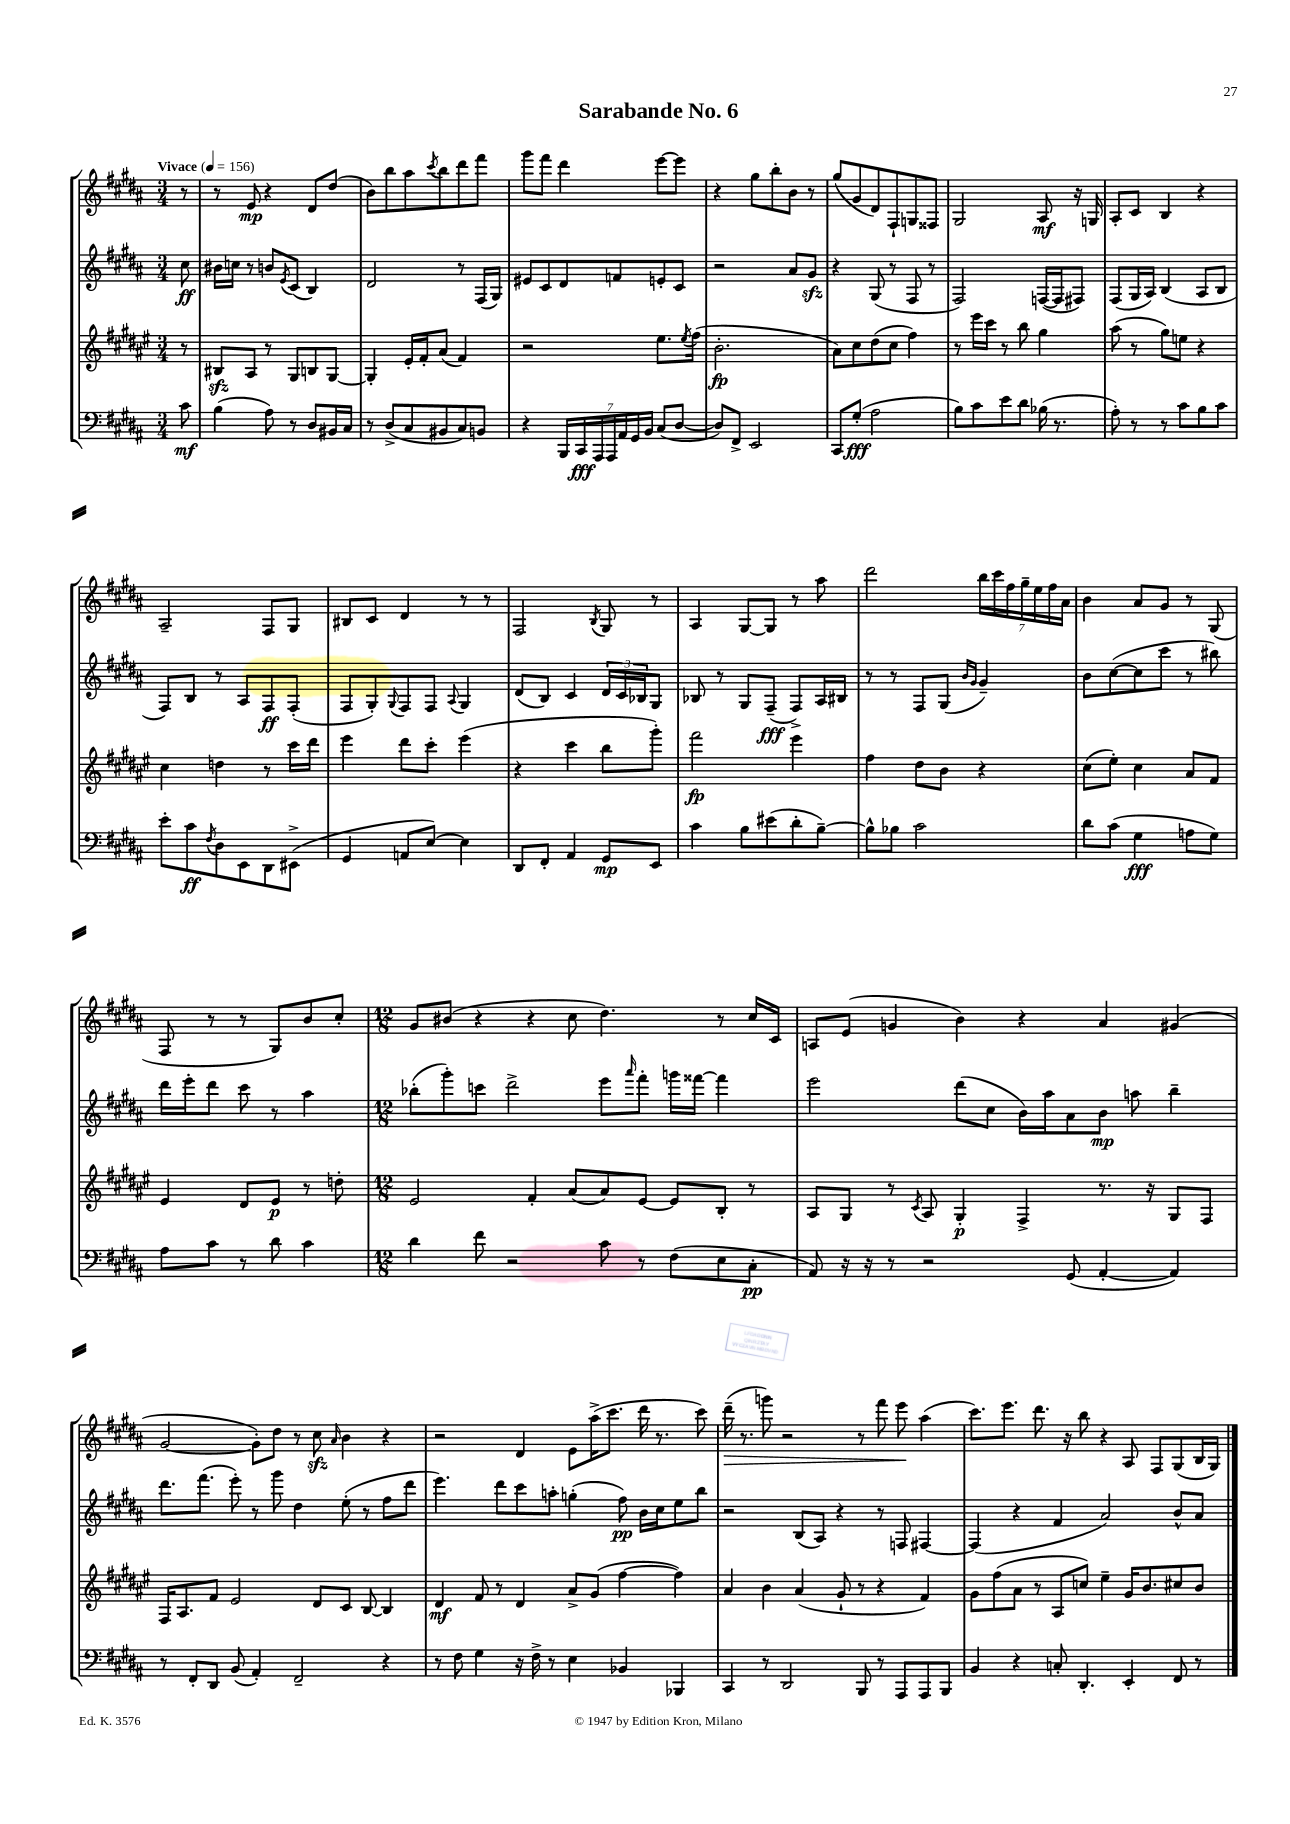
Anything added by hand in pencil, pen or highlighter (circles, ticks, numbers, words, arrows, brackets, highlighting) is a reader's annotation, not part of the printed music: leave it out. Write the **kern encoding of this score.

**kern	**kern	**kern	**kern
*staff4	*staff3	*staff2	*staff1
*clefF4	*clefG2	*clefG2	*clefG2
*k[f#c#g#d#a#]	*k[f#c#g#d#a#e#]	*k[f#c#g#d#a#]	*k[f#c#g#d#a#]
*M3/4	*M3/4	*M3/4	*M3/4
*MM156	*MM156	*MM156	*MM156
8c#	8r	8cc#	8r
=	=	=	=
(4B	8B#	16b#	8r
.	.	16cc	.
.	8A#	8r	8e
8A#)	8r	8b	4r
.	.	8qe	.
8r	8G#	(8c#	.
8D#	8B	4B)	8d#
16BB#	[8G#	.	(8dd#
16C#	.	.	.
=	=	=	=
8r	4G#']	2d#	8b)
(8D#^	.	.	8bb
8C#	16e#'	.	8aa#
.	16f#'	.	.
.	.	.	8qccc#
8BB#	(8a#	.	8bb
8C#)	4f#)	8r	8ddd#
8BB	.	(16F#	8fff#
.	.	16G#)	.
=	=	=	=
4r	2r	8e#	8ggg#
.	.	8c#	8fff#
28BBB	.	8d#	4ddd#
28CC#	.	.	.
28AAA#	.	.	.
28AAA#	.	.	.
.	.	8f	.
28AA#	.	.	.
28GG#	.	.	.
28BB	.	.	.
(8C#	8.ee#	8e'	[8eee
[8D#	.	8c#	8eee]
.	8qee#	.	.
.	(16ff#	.	.
=	=	=	=
8D#])	2.b'	2r	4r
8FF#^	.	.	.
2EE	.	.	8gg#
.	.	.	8bb'
.	.	8a#	8b
.	.	8g#	8r
=	=	=	=
8CC#	8a#)	4r	(8gg#
(8G#'	8cc#	.	8g#
2A#	(8dd#	(8G#	8d#)
.	8cc#	8r	8F#`
.	4ff#)	8F#	8G
.	.	8r	8F##
=	=	=	=
8B)	8r	2F#)	2G#
8c#	16eee#	.	.
.	16ccc#	.	.
8e	8r	.	.
8d#	8bb	.	.
(16B-	4gg#	([16F	8A#
8.r	.	16F]	.
.	.	8F#)	16r
.	.	.	16G
=	=	=	=
8A#')	(8aa#	(8F#	8A#'
8r	8r	16G#	8c#
.	.	16A#)	.
8r	8gg#)	(4B	4B
8c#	8ee	.	.
8B	4r	8A#	4r
8c#	.	8B	.
=	=	=	=
8e'	4cc#	8F#)	2A#~
8c#	.	8B	.
8qF#	.	.	.
8D#	4dd	8r	.
8EE	.	8A#	.
8DD#	8r	8F#	8F#
(8EE#^	16ccc#	(8F#'	8G#
.	16ddd#	.	.
=	=	=	=
4GG#	4eee#	8F#	8B#
.	.	8G#')	8c#
.	.	8qqG#	.
8AA	8ddd#	8F#	4d#
[8E)	8ccc#'	8F#	.
.	.	8qqA#	.
4E]	(4eee#	4G#	8r
.	.	.	8r
=	=	=	=
8DD#	4r	(8d#	2F#
8FF#'	.	8B)	.
4AA#	4ccc#	4c#	.
.	.	.	8qB
8GG#	8bb	24d#	8G#
.	.	24c#	.
.	.	24B-	.
8EE	8ggg#')	8G#	8r
=	=	=	=
4c#	2fff#	8B-	4A#
.	.	8r	.
8B	.	8G#	[8G#
(8e#	.	(8F#~	8G#]
8d#'	4eee#	8F#^)	8r
[8B~)	.	16A#	8aa#
.	.	16B#	.
=	=	=	=
8B^^]	4ff#	8r	2ddd#
8B-	.	8r	.
2c#	8dd#	8F#	.
.	8b	(8G#	.
.	.	16qqb	.
.	.	16qqg#	.
.	4r	4g#~)	28bb
.	.	.	28ccc#
.	.	.	28ff#
.	.	.	28gg#~
.	.	.	28ee
.	.	.	28ff#
.	.	.	28a#
=	=	=	=
8d#	(8cc#	8b	4b
(8c#	8ee#')	([8cc#	.
4G#	4cc#	8cc#]	8a#
.	.	8ccc#	8g#
8A	8a#	8r	8r
8G#)	8f#	8bb#)	(8G#
=	=	=	=
8A#	4e#	16ddd#	8F#
.	.	16eee'	.
8c#	.	8ddd#	8r
8r	8d#	8ccc#	8r
8d#	8e#	8r	8G#)
4c#	8r	4aa#	8b
.	8dd'	.	8cc#'
=	=	=	=
*M12/8	*M12/8	*M12/8	*M12/8
4d#	2e#	(8bb-'	8g#
.	.	8ggg#')	(8b#
8f#	.	8ccc	4r
2r	.	2ddd#^	.
.	4f#'	.	4r
.	(8a#	.	8cc#
8c#	8a#)	8eee	4.dd#)
.	.	16qqaaa#	.
8r	[8e#	8fff#'	.
(8F#	8e#]	16ggg	.
.	.	[16fff##	.
8E	8B'	4fff##]	8r
8C#'	8r	.	16cc#
.	.	.	16c#
=	=	=	=
8AA#)	8A#	2eee	8A
16r	8G#	.	(8e
16r	.	.	.
8r	8r	.	4g
.	8qc#	.	.
2r	8A#	.	.
.	4G#'	(8ddd#	4b)
.	.	8cc#	.
.	4F#^	16b)	4r
.	.	16aa#	.
(8GG#	.	8a#	.
[4AA#'	8.r	8b	4a#
.	.	8aa	.
.	16r	.	.
4AA#])	8G#	4bb~	(4g#
.	8F#	.	.
=	=	=	=
8r	16F#	8.ddd#	[2g#
.	8.A#	.	.
8FF#'	.	.	.
.	.	(8.fff#	.
8DD#	8f#	.	.
(8BB	2e#	8eee')	.
4AA#')	.	8r	8g#'])
.	.	8ggg#	8dd#
2FF#~	.	4dd#	8r
.	8d#	.	8cc#
.	.	.	16qqa#
.	8c#	(8ee'	4b
.	[8B	8r	.
4r	4B]	8ff#	4r
.	.	8ddd#	.
=	=	=	=
8r	4d#	4.eee)	2r
8F#	.	.	.
4G#	8f#	.	.
.	8r	8ddd#	.
16r	4d#	8ccc#	4d#
16F#^	.	.	.
8r	.	8aa'	.
4E	8a#^	(4gg'	8e
.	(8g#	.	(16aa#^
.	.	.	8.ccc#
4BB-	[4ff#	8ff#)	.
.	.	16b	16ddd#
.	.	16cc#	8.r
4BBB-	4ff#])	8ee	.
.	.	8bb	8ccc#)
=	=	=	=
4CC#	4a#	2r	(16ddd#~
.	.	.	8.r
8r	4b	.	8ggg)
2DD#	.	.	2r
.	(4a#	(8B	.
.	.	8A#)	.
.	8g#`	4r	.
8BBB	8r	.	8r
8r	4r	8r	8fff#
8AAA#	.	8F	8eee
8AAA#	4f#)	[4F#	(4aa#
8BBB	.	.	.
=	=	=	=
4BB	8g#	(4F#]	8.ccc#)
.	(8ff#	.	.
.	.	.	8.eee
4r	8a#	4r	.
.	8r	.	8.ddd#
8C'	8A#	4f#	.
.	.	.	16r
4.DD#'	8cc)	.	8bb
.	4ee#~	2a#)	4r
4EE'	16g#	.	8A#
.	8.b	.	.
.	.	.	8F#
8FF#	8cc#	8b^^	(8G#
8r	8b	8a#	16B
.	.	.	16G#)
==	==	==	==
*-	*-	*-	*-
